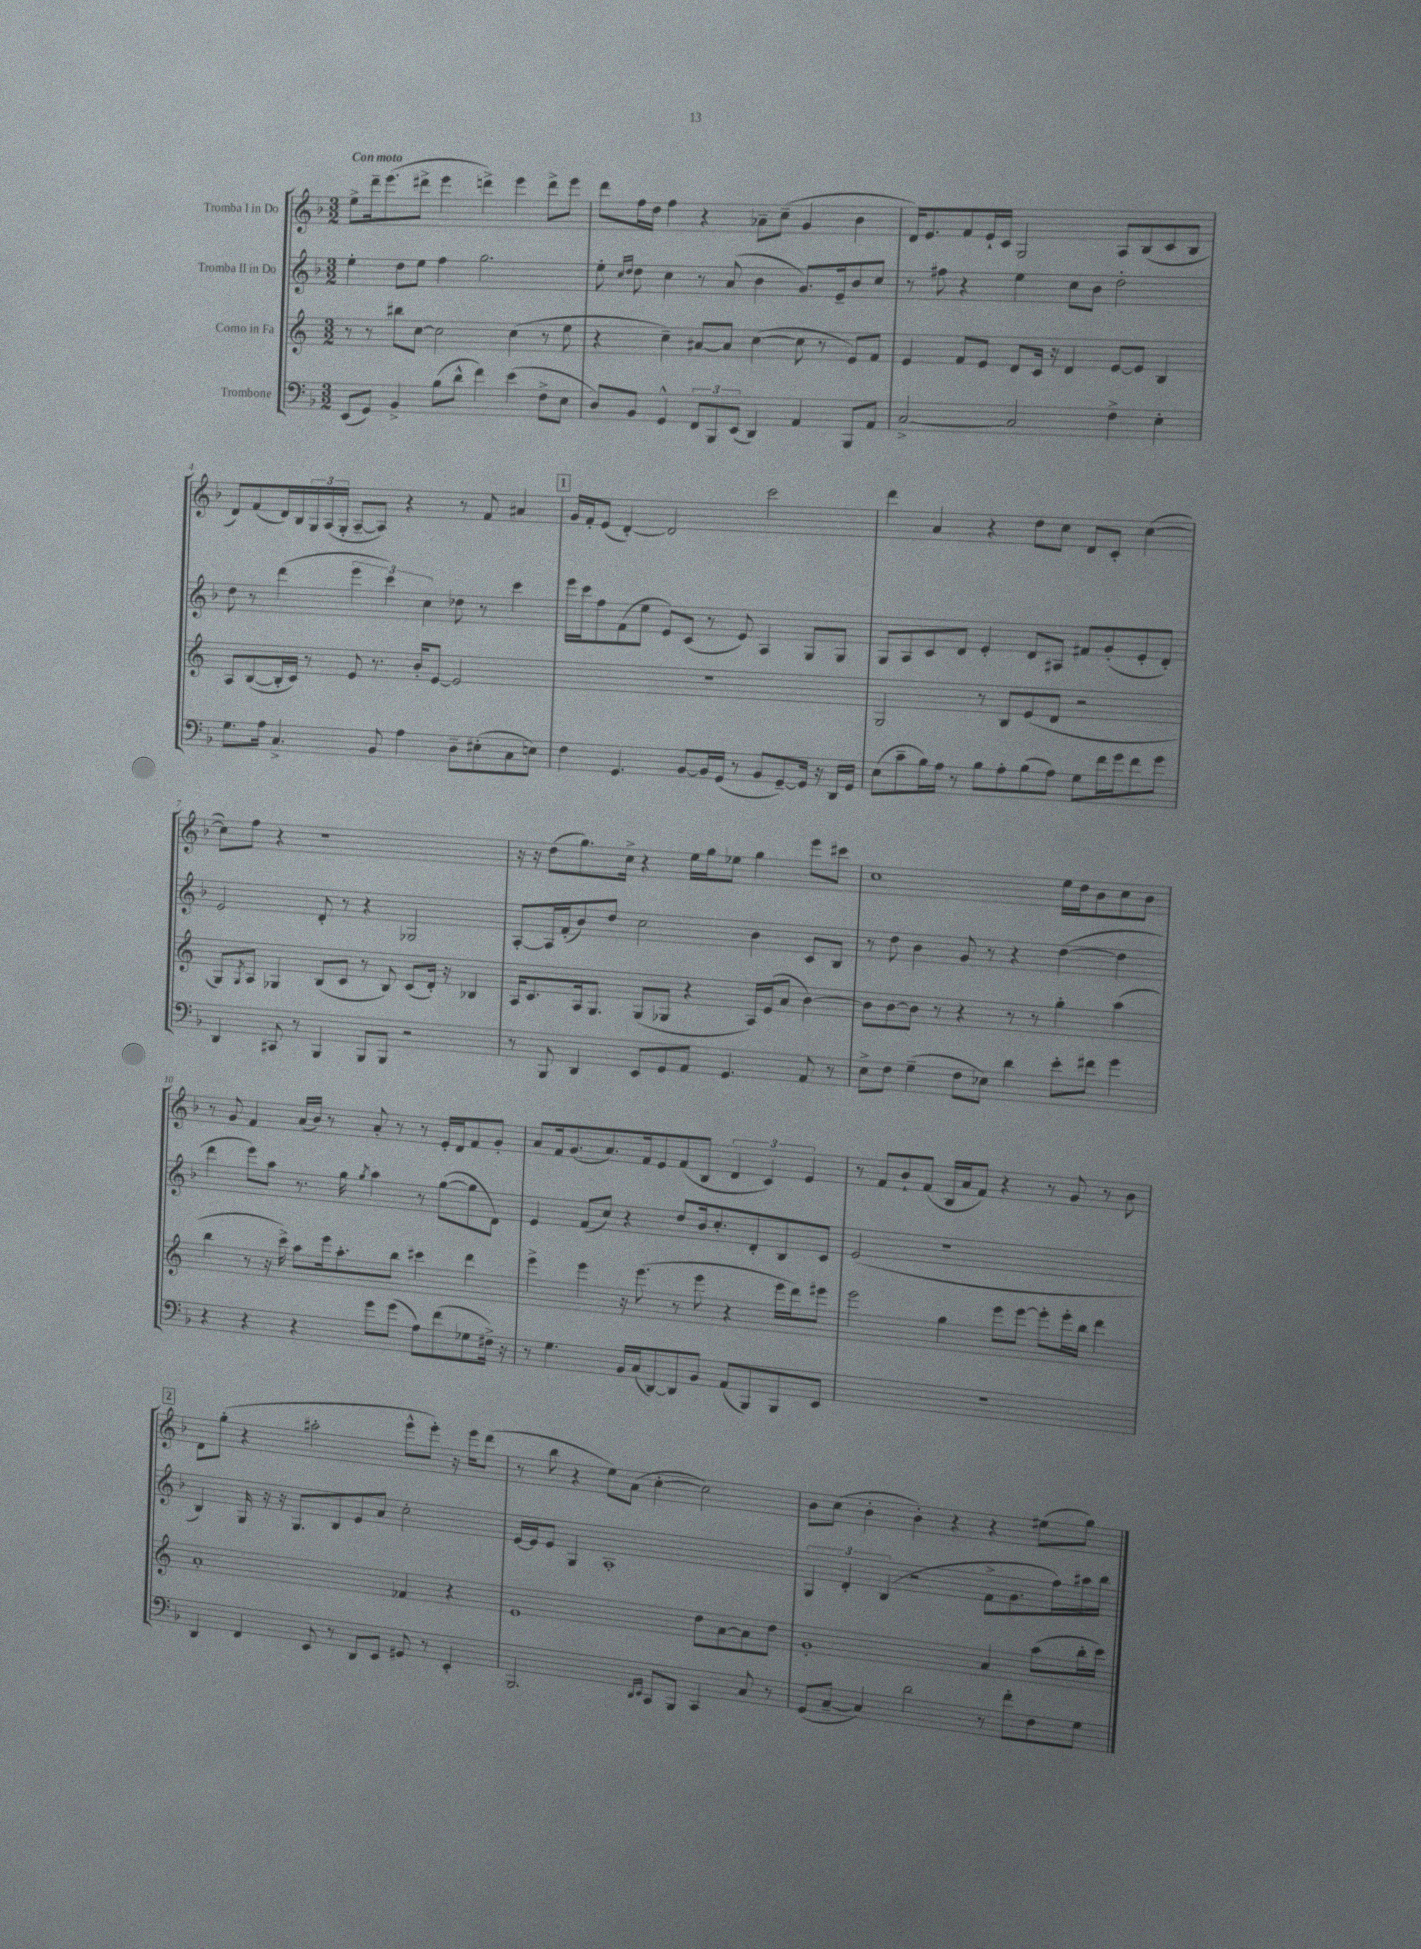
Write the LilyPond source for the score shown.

<<
\new StaffGroup <<
\new Staff = "s0" \with { instrumentName = "Tromba I in Do" } {
    \clef treble \key f \major \numericTimeSignature \time 3/2 \tempo "Con moto"
    e''8-> d'''16-- e'''8.( dis'''8-> e'''4 d'''4->) e'''4 d'''8-> e'''8 |
    d'''8 f''16 d''16 f''4 r4 aes'8-- c''8--( g'4 bes'4 |
    d'16) e'8. f'8 e'16-! c'16 g2 a8 bes8( c'8 bes8 |
    d'8) f'8( d'16) bes16 \tuplet 3/2 { g16 a16( g16-. } a8~-- a8) r4 r8 f'8 ais'4 |
    \mark \markup { \box "1" } g'16 f'16-. e'8( d'4~-.) d'2 c'''2 |
    d'''4 a'4 r4 d''8 c''8 d'8 c'8-. c''4~( |
    c''8) f''8 r4 r1 |
    r16 r16 d''8( g''8.) c''16-> r4 e''16 g''16 ees''8 g''4 e'''8 cis'''8 |
    c''1 e''16 d''16 bes'8 c''8 bes'8 |
    r8 g'8 f'4 a'16( bes'16) r8 a'8-. r8 r8 e'16-. d'16 f'8 g'8-. |
    a'8 f'16 g'8.( a'8.) f'16 e'8 f'8( bes8 \tuplet 3/2 { d'4 c'4) e'4 } |
    r8 f'8 bes'8-! f'8( bes16 a'16 f'8) r4 r8 g'8 r8 bes'8 |
    \mark \markup { \box "2" } d'8 g''8-.( r4 ais''2-. e'''8-^ e'''8-.) r16 e'''16 d'''8( |
    r8 bes''8 r4 e''8) a'8( c''4~-. c''2) |
    bes'8 c''8( bes'4-. bes'4-.) r4 r4 eis''8( g''8) \bar "|." |
}
\new Staff = "s1" \with { instrumentName = "Tromba II in Do" } {
    \clef treble \key f \major \numericTimeSignature \time 3/2
    e''4-. d''8 e''8 f''4 g''2. |
    e''8-. \grace { c''16 d''16 } d''8 c''4 r8 a'8( bes'4 g'8.) e'16-- bes'8 c''8 |
    r8 fis''8 r4 e''4 c''8 bes'8 d''2-. |
    d''8 r8 d'''4( \tuplet 3/2 { e'''4 c'''4) c''4 } des''8 r8 c'''4 |
    \mark \markup { \box "1" } e'''16 c'''16 f''8 f'8( e''8 e'8) c'8( r8 e'8) a4 g8 g8 |
    g8 a8 c'8 d'8 e'4-. d'8 ais8 fis'8 g'8-.( e'8-. d'8-.) |
    e'2 d'8-. r8 r4 ges2 |
    a8~-. a16 f'16-.( bes'8) d''8 c''2 bes'4 c'8 bes8 |
    r8 d''8 bes'4 g'8 r8 r4 d''4~( d''4 |
    d'''4 e'''8) a''8 r8. g''16 \acciaccatura { g''8 } a''4 r8 g''8~( g''8 d'8) |
    e'4 f'8( c''8) r4 d''8 bes'16 c''8.-. d'8-. bes8 c'8 |
    e'2( r1 |
    \mark \markup { \box "2" } bes4) g16 r16 r16 g8. bes8 e'8 a'8 c''2-. |
    e'16~ e'16 e'8 g4 a1-. |
    \tuplet 3/2 { g4 d'4-. bes4( } r2 f'8-> g'8. f''16) ais''16 bes''16 \bar "|." |
}
\new Staff = "s2" \with { instrumentName = "Corno in Fa" } {
    \clef treble \key c \major \numericTimeSignature \time 3/2
    r8 r8 bis''8 c''8~ c''2 c''4( r8 e''8 |
    r4 c''4--) ais'8~ ais'8 c''4~( c''8 r8 e'8) f'8 |
    e'4 f'8 e'8 d'8 c'16 r16 d'4 e'8~ e'8 b4 |
    a8 b8~( b16-. c'16) r8 e'8 r8. b'16-. e'8~ e'2 |
    \mark \markup { \box "1" } R1. |
    g2 r8 b8 e'8( d'8 r2 |
    g8) \acciaccatura { g8 } a8 ges4 b8( c'8 r8 b8) c'8( d'16-.) r16 bes4 |
    a16 c'8. a16 g8. g8( ges8 r4 a16) e'16( a'8 b'4~) |
    b'8 b'8~ b'8 r8 r4 r8 r8 g''4-. a''4( |
    b''4 r8 r16 c'''16->) a''8 e'''16 a''8.-. b''8 cis'''4 d'''4 |
    e'''4-> e'''4 r16 e'''8.( r8 e'''8 r4 e'''16 d'''16) eis'''8 |
    e'''2 g''4 e'''8 e'''8~ e'''8-. e'''16-. b''16 d'''4 |
    \mark \markup { \box "2" } a'1-. fes'4 r4 |
    e'1 d''8 a'8~ a'8 d''8 |
    g'1-. a'4 a''8( b''16-. c'''16) \bar "|." |
}
\new Staff = "s3" \with { instrumentName = "Trombone" } {
    \clef bass \key f \major \numericTimeSignature \time 3/2
    e,8( g,8) bes,4-> bes8( d'8-^ f'4) e'4( f8-> e8 |
    d8) bes,8 g,4-^ \tuplet 3/2 { f,8 bes,,8 e,8( } d,4) a,4 bes,,8 a,8 |
    c2~-> c2 f4-> e4-. |
    g8. a16 c4.-> bes,8 a4 d8-- eis8-.( c8 e8) |
    \mark \markup { \box "1" } f4 g,4. bes,8~ bes,16 g,16( r8 bes,8 g,8~--) g,16 r16 d,16 g,16 |
    e8( c'8-- bes16) a16 r8 bes8 a8-. bes8( a8) g8 f'16 g'16 f'8 g'8 |
    d,4 cis,8 r8 bes,,4 bes,,8 bes,,8 r2 |
    r8 bes,,8 d,4 e,8 g,8 a,8 g,4. a,8 r8 |
    e8-> f8 g4--( f8 ees8) d'4 e'8-. fis'8 g'4 |
    r4 r4 r4 g'8 g'8( a8) f'8( ges8 fis16->) r16 |
    r8 g4. bes,16 c16( d,8~) d,8 bes,8 a,8( bes,,8) bes,,8 e,8 |
    R1. |
    \mark \markup { \box "2" } d,4 f,4 e,8 r8 d,8 e,8 gis,8 r8 e,4-. |
    bes,,2. \grace { d,16 e,16 } c,8 bes,,8 c,4 c8 r8 |
    g,8( c8~-- c4) d'2 r8 f'8-. f8 g8 \bar "|." |
}
>>
>>
